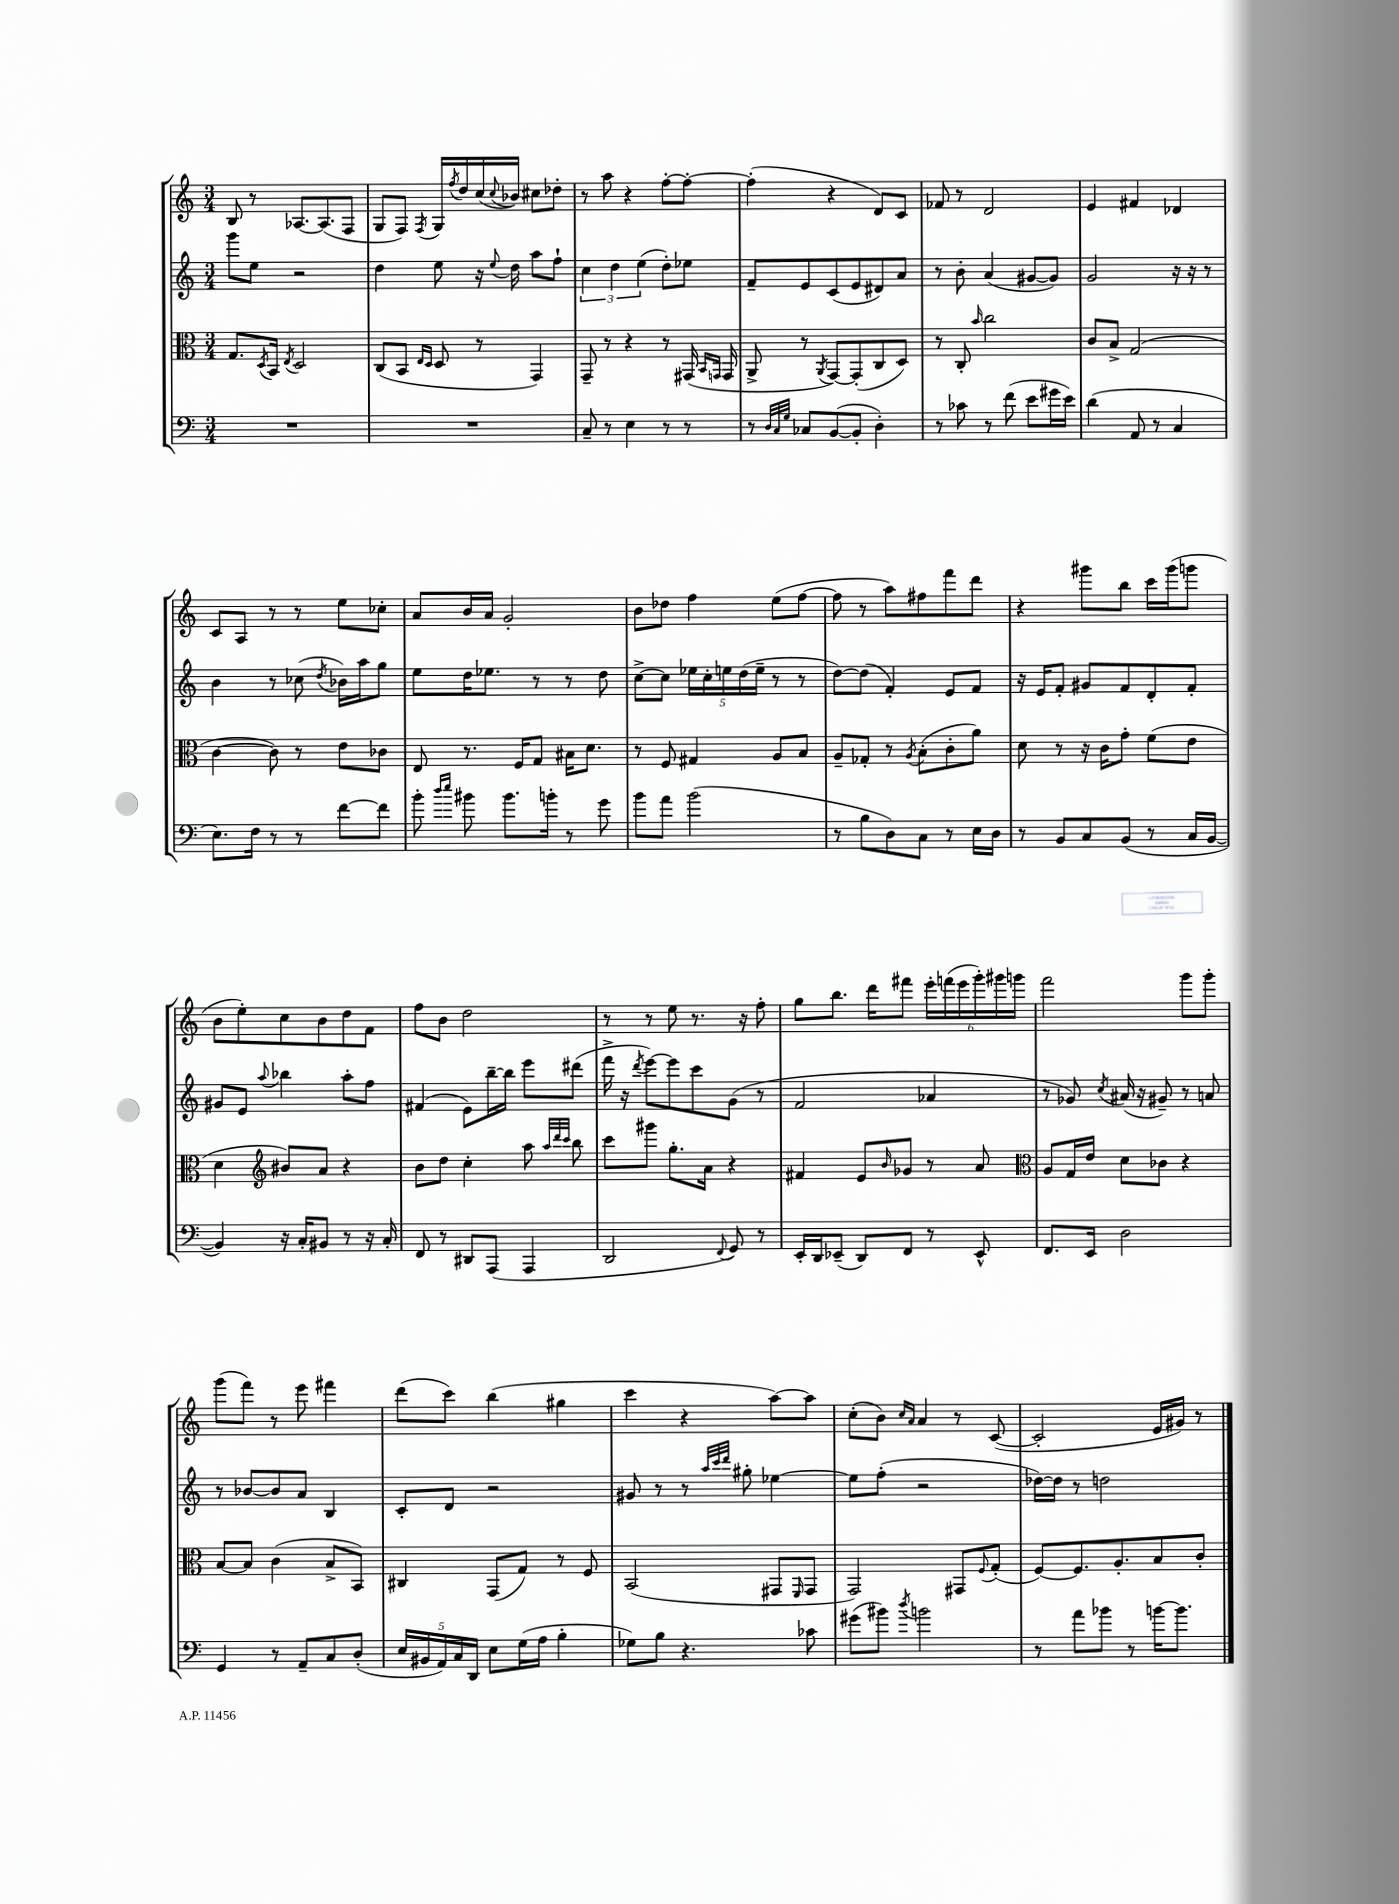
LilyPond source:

<<
\new StaffGroup <<
\new Staff = "s0" {
    \clef treble \key c \major \numericTimeSignature \time 3/4
    b8 r8 aes8.~ aes8.( f8 |
    g8 f8) \acciaccatura { f8 } g16 \acciaccatura { f''8 } d''16 c''16( \appoggiatura { c''8 } bes'16) cis''8 des''8-. |
    r8 a''8 r4 f''8~-. f''8~-. |
    f''4-.( r4 d'8) c'8 |
    fes'8 r8 d'2 |
    e'4 fis'4 des'4 |
    c'8 a8 r8 r8 e''8 ces''8-. |
    a'8 b'16 a'16 g'2-. |
    b'8 des''8 f''4 e''8( f''8~ |
    f''8 r8 a''8) fis''8 f'''8 d'''8 |
    r4 gis'''8 b''8 c'''16 gis'''16( g'''8 |
    b'8 e''8-.) c''8 b'8 d''8 f'8 |
    f''8 b'8 d''2 |
    r8 r8 e''8 r8. r16 f''8-. |
    g''8 b''8. d'''16 fis'''8 \tuplet 6/4 { e'''16-. f'''16( e'''16 g'''16-.) gis'''16 g'''16 } |
    f'''2 g'''8 g'''8-. |
    g'''8( f'''8) r8 e'''8 fis'''4 |
    d'''8( c'''8) b''4( gis''4 |
    c'''4 r4 a''8~) a''8 |
    c''8-.( b'8) \grace { c''16 a'16 } a'4 r8 c'8~( |
    c'2-. e'16 gis'16) r8 \bar "|." |
}
\new Staff = "s1" {
    \clef treble \key c \major \numericTimeSignature \time 3/4
    g'''8 e''8 r2 |
    d''4 e''8 r16 \appoggiatura { e''8 } d''16 a''8 f''8-! |
    \tuplet 3/2 { c''4 d''4 e''4( } d''8-.) ees''8 |
    f'8-- e'8 c'8( e'8 dis'8) a'8 |
    r8 b'8-. a'4( gis'8~ gis'8) |
    g'2 r16 r16 r8 |
    b'4 r8 ces''8( \acciaccatura { d''8 } bes'16) a''16 g''8 |
    e''8 d''16 ees''8. r8 r8 d''8 |
    c''8~-> c''8 \tuplet 5/4 { ees''16 c''16-. e''16 d''16( e''16-- } r8 r8 |
    d''8~) d''8( f'4-.) e'8 f'8 |
    r16 e'16 f'8-. gis'8 f'8 d'8-. f'8-. |
    gis'8 e'8 \appoggiatura { a''8 } bes''4 a''8-. f''8 |
    fis'4( e'8) b''16~-- b''16 e'''8 dis'''8( |
    f'''16-> r16 \acciaccatura { d'''8 } e'''8~) e'''8 c'''8 g'8( r8 |
    f'2 aes'4 |
    r8 ges'8) \acciaccatura { c''8 } ais'16( r16 gis'8--) r8 a'8 |
    r8 bes'8~ bes'8 a'8 b4 |
    c'8-. d'8 r2 |
    gis'8 r8 r8 \grace { a''32 c'''32 d'''32 } gis''8-. ees''4~ |
    ees''8 f''8-.( r2 |
    des''16~) des''16 r8 d''2 \bar "|." |
}
\new Staff = "s2" {
    \clef alto \key c \major \numericTimeSignature \time 3/4
    g8. \acciaccatura { d8 } b,16 \acciaccatura { e8 } d2 |
    c8( b,8 \grace { e16 d16 } d8 r8 g,4) |
    g,8-- r8 r4 r8 gis,16( \grace { b,16 g,16 } g,16 |
    a,8-> r8 \acciaccatura { a,8 } g,8~) g,8-.( c8 d8) |
    r8 c8-. \grace { b'16 } c''2 |
    c'8 b8-> g2( |
    c'4~ c'8) r8 e'8 ces'8 |
    e8 r8. f16 g8 bis16 d'8. |
    r8 f8 gis4 a8 b8 |
    a8-- ges8-. r8 \acciaccatura { a8 } b8-.( c'8-. a'8) |
    d'8 r8 r16 c'16 g'8-. f'8( e'8 |
    d'4 \clef treble bis'8) a'8 r4 |
    b'8 d''8 c''4-. a''8 \grace { a''32 d'''32 c'''32 } b''8 |
    c'''8 gis'''8 g''8.-. a'16 r4 |
    fis'4 e'8 \grace { b'16 } ges'8 r8 a'8 |
    \clef alto a8 g16 e'16 d'8 ces'8 r4 |
    b8~ b8 c'4( b8-> b,8) |
    cis4 g,8( g8) r8 f8 |
    b,2( gis,8 \grace { f,16 } gis,8 |
    g,2) gis,8 \appoggiatura { f8 } g8-.( |
    f8~) f8. a8.-. b8 c'8-. \bar "|." |
}
\new Staff = "s3" {
    \clef bass \key c \major \numericTimeSignature \time 3/4
    R2. |
    R2. |
    c8-- r8 e4 r8 r8 |
    r8 \grace { d32 c32 g32 } ces8 b,8~( b,8-. d4-.) |
    r8 ces'8 r8 f'8( e'8 gis'16 e'16) |
    d'4( a,8 r8 c4 |
    e8.) f16 r8 r8 f'8~ f'8 |
    b'8-. \grace { d''16 e''16 } bis'8 bis'8. b'16-. r8 g'8 |
    b'8 a'8 b'2( |
    r8 b8 d8) c8 r8 e16 d16 |
    r8 b,8 c8 b,8( r8 c16 b,16~ |
    b,4) r16 c16-. bis,8 r8 r16 c16-. |
    f,8 r8 dis,8 a,,8( a,,4 |
    d,2 \appoggiatura { f,8 } g,8) r8 |
    e,16-. d,16 ees,8--( d,8) f,8 r8 ees,8-^ |
    f,8. e,16 d2 |
    g,4 r8 a,8-- c8 d8-.( |
    \tuplet 5/4 { e16 bis,16 a,16) c16 d,16 } e8 g16( a16 b4-. |
    ges8) b8 r4. ces'8 |
    gis'8( bis'8) \acciaccatura { d''8 } b'2 |
    r8 a'8 bes'8 r8 b'16~ b'8. \bar "|." |
}
>>
>>
\layout { \context { \Score \remove "Bar_number_engraver" } }
